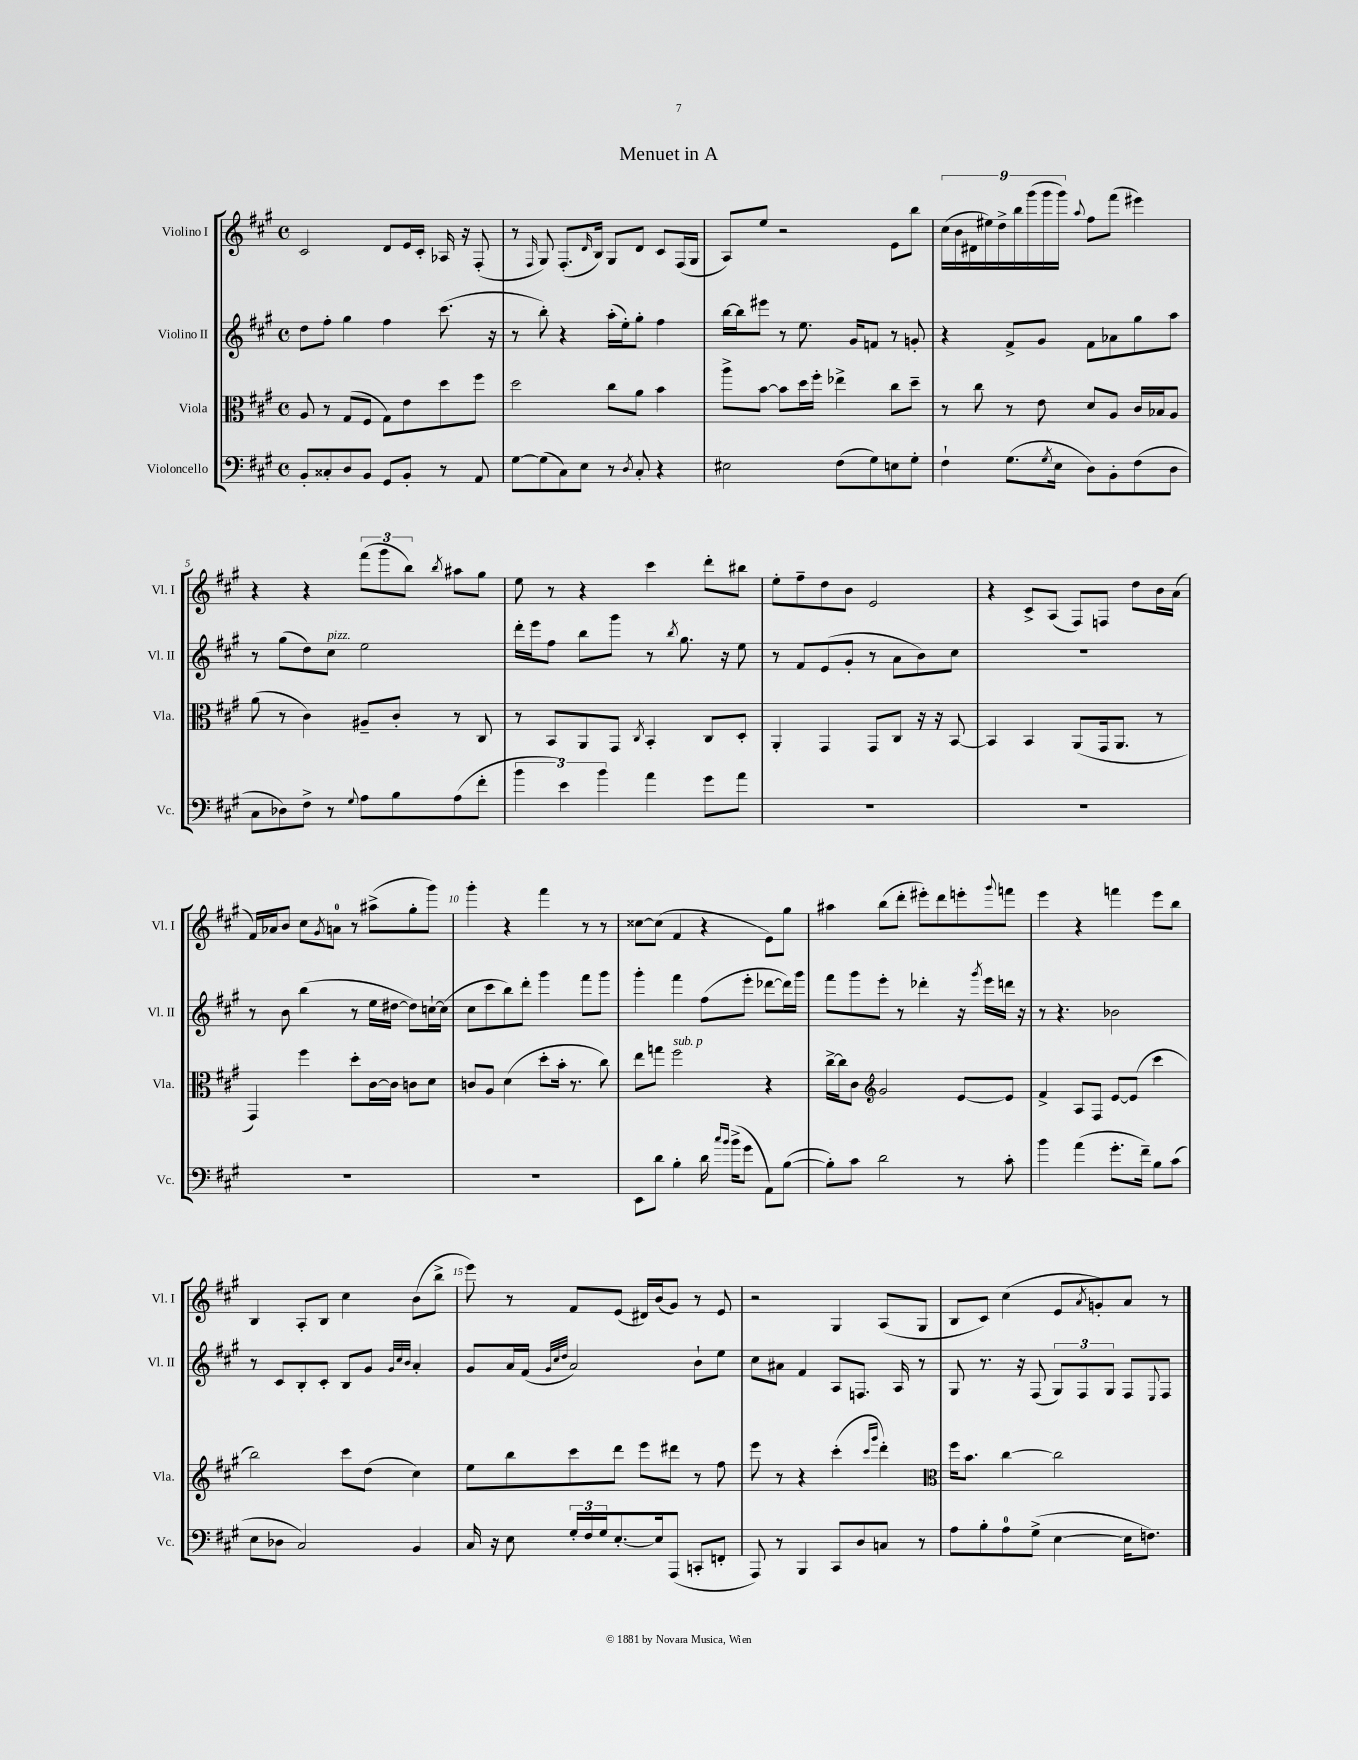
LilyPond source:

\header { title = "Menuet in A" }
<<
\new StaffGroup <<
\new Staff = "s0" \with { instrumentName = "Violino I" shortInstrumentName = "Vl. I" } {
    \clef treble \key a \major \defaultTimeSignature \time 4/4
    cis'2 d'8 e'16 cis'16-. aes16 r16 fis8-.( |
    r8 \grace { fis16 } gis8) fis8.-.( \grace { d'16 } b16) gis8 d'8 cis'8 fis16( gis16 |
    a8) e''8 r2 e'8 b''8 |
    \tuplet 9/8 { cis''16( b'16 dis'16 eis''16) d''16-> b''16 gis'''16( gis'''16 gis'''16) } \appoggiatura { a''8 } fis''8 fis'''8( eis'''4) |
    r4 r4 \tuplet 3/2 { fis'''8( gis'''8 b''8) } \acciaccatura { b''8 } ais''8 gis''8 |
    e''8 r8 r4 cis'''4 d'''8-. bis''8 |
    e''8-. fis''8-- d''8 b'8 e'2 |
    r4 cis'8-> a8( fis8) f8 d''8 b'16 a'16( |
    fis'16) aes'16 b'8 cis''8 \acciaccatura { gis'8 } a'8-0 r8 ais''8->( gis''8-. gis'''8) |
    gis'''4-. r4 fis'''4 r8 r8 |
    cisis''8~ cisis''8( fis'4 r4 e'8) gis''8 |
    ais''4 b''8( d'''8-. eis'''8-.) d'''8 e'''8-. \appoggiatura { gis'''8 } f'''8 |
    e'''4 r4 f'''4 e'''8 b''8 |
    b4 a8-. b8 cis''4 b'8( b''8-> |
    e'''8) r8 fis'8 e'8( dis'16) b'16( gis'8) r8 e'8 |
    r2 gis4 a8( gis8 |
    b8 cis'8) cis''4( e'8 \acciaccatura { a'8 } g'8-.) a'8 r8 \bar "|." |
}
\new Staff = "s1" \with { instrumentName = "Violino II" shortInstrumentName = "Vl. II" } {
    \clef treble \key a \major \defaultTimeSignature \time 4/4
    d''8 fis''8-. gis''4 fis''4 cis'''8.( r16 |
    r8 b''8-.) r4 a''16-.( e''16-.) gis''8-. fis''4 |
    b''16~ b''16 eis'''8 r8 e''8. gis'16 f'8 r8 g'8-. |
    r4 fis'8-> gis'8 fis'8 aes'8 gis''8 a''8 |
    r8 gis''8( d''8) cis''8^\markup { \italic "pizz." } e''2 |
    d'''16-. e'''16 fis''8 b''8 gis'''8 r8 \acciaccatura { b''8 } gis''8. r16 e''8 |
    r8 fis'8 e'8( gis'8-. r8 a'8 b'8) cis''8 |
    R1 |
    r8 b'8 b''4( r8 e''16 dis''16~ dis''8) c''16~-! c''16( |
    cis''8 cis'''8 b''8) d'''8-. gis'''4 fis'''8 gis'''8 |
    gis'''4-. fis'''4 fis''8( e'''8-. des'''8~ des'''16) gis'''16 |
    fis'''8 gis'''8 e'''8-. r8 des'''4-. r16 \acciaccatura { gis'''8 } e'''16 d'''16 r16 |
    r8 r4. bes'2 |
    r8 cis'8 b8-. cis'8-. b8 gis'8 \grace { gis'32 cis''32 b'32 } a'4-. |
    gis'8 a'16 fis'16( \grace { gis'32 cis''32 d''32 } a'2) b'8-! e''8 |
    cis''8 ais'8 fis'4 a8 f8. a16 r8 |
    gis8 r8. r16 fis8( \tuplet 3/2 { gis8) fis8 gis8 } fis8 \appoggiatura { e8 } fis8 \bar "|." |
}
\new Staff = "s2" \with { instrumentName = "Viola" shortInstrumentName = "Vla." } {
    \clef alto \key a \major \defaultTimeSignature \time 4/4
    a8 r8 gis8( fis8 gis8) e'8 d''8 fis''8 |
    d''2 cis''8 a'8 b'4 |
    a''8-> b'8~ b'8 d''16 fis''16-. ees''4-> cis''8 d''8-- |
    r8 cis''8 r8 e'8 d'8 a8 cis'16 bes16 a8 |
    a'8( r8 cis'4) ais8-- cis'8-. r8 cis8 |
    r8 b,8 a,8 gis,8 \acciaccatura { cis8 } b,4-. cis8 d8-. |
    a,4-. gis,4 gis,8 cis8 r16 r16 b,8~ |
    b,4 b,4 a,8( gis,16 a,8. r8 |
    gis,4) fis''4 d''8-. cis'16~ cis'16 c'8 d'8 |
    c'8 a8 d'4( d''8-. b'16-. r8. cis''8) |
    e''8 g''8 fis''2^\markup { \italic "sub. p" } r4 |
    cis''16~-> cis''16 cis'8 \clef treble gis'2 e'8~ e'8 |
    fis'4-> a8 fis8 e'8~ e'8( cis'''4 |
    b''2) cis'''8 d''8( cis''4) |
    e''8 b''8 cis'''8 d'''8 e'''8 dis'''8 r8 fis''8 |
    e'''8 r8 r4 cis'''4-.( \grace { cis'''16 gis'''16 } d'''4-.) |
    \clef alto fis''16 b'8. cis''4~ cis''2 \bar "|." |
}
\new Staff = "s3" \with { instrumentName = "Violoncello" shortInstrumentName = "Vc." } {
    \clef bass \key a \major \defaultTimeSignature \time 4/4
    b,8-. cisis8-. d8 b,8 gis,8 b,8-. r8 a,8 |
    gis8~ gis8( cis8) e8 r8 \acciaccatura { d8 } cis8-. r4 |
    eis2 fis8( gis8) e8 gis8-. |
    fis4-! gis8.( \acciaccatura { gis8 } e16 d8) b,8-. fis8( d8 |
    cis8 des8) fis8-> r8 \appoggiatura { gis8 } a8 b8 a8( fis'8-. |
    \tuplet 3/2 { b'4 e'4) b'4 } a'4 gis'8 a'8 |
    R1 |
    R1 |
    R1 |
    R1 |
    e,8 d'8 b4-. d'16 \grace { cis''16 b'16 } b'16->( gis'8 a,8) b8~( |
    b8-.) cis'8 d'2 r8 cis'8-. |
    b'4 a'4( gis'8.-. fis'16--) b8 cis'8( |
    e8 des8 cis2) b,4 |
    cis16 r16 e8 \tuplet 3/2 { gis16-. fis16 gis16 } e8.~-. e16 a,,8( c,8-. f,8-. |
    a,,8) r8 b,,4 cis,8 d8 c8 r8 |
    a8 b8-. a8-0 gis8->( e4~ e16 f8.) \bar "|." |
}
>>
>>
\layout { \context { \Score \override BarNumber.break-visibility = ##(#f #t #t) barNumberVisibility = #(every-nth-bar-number-visible 5) } }
